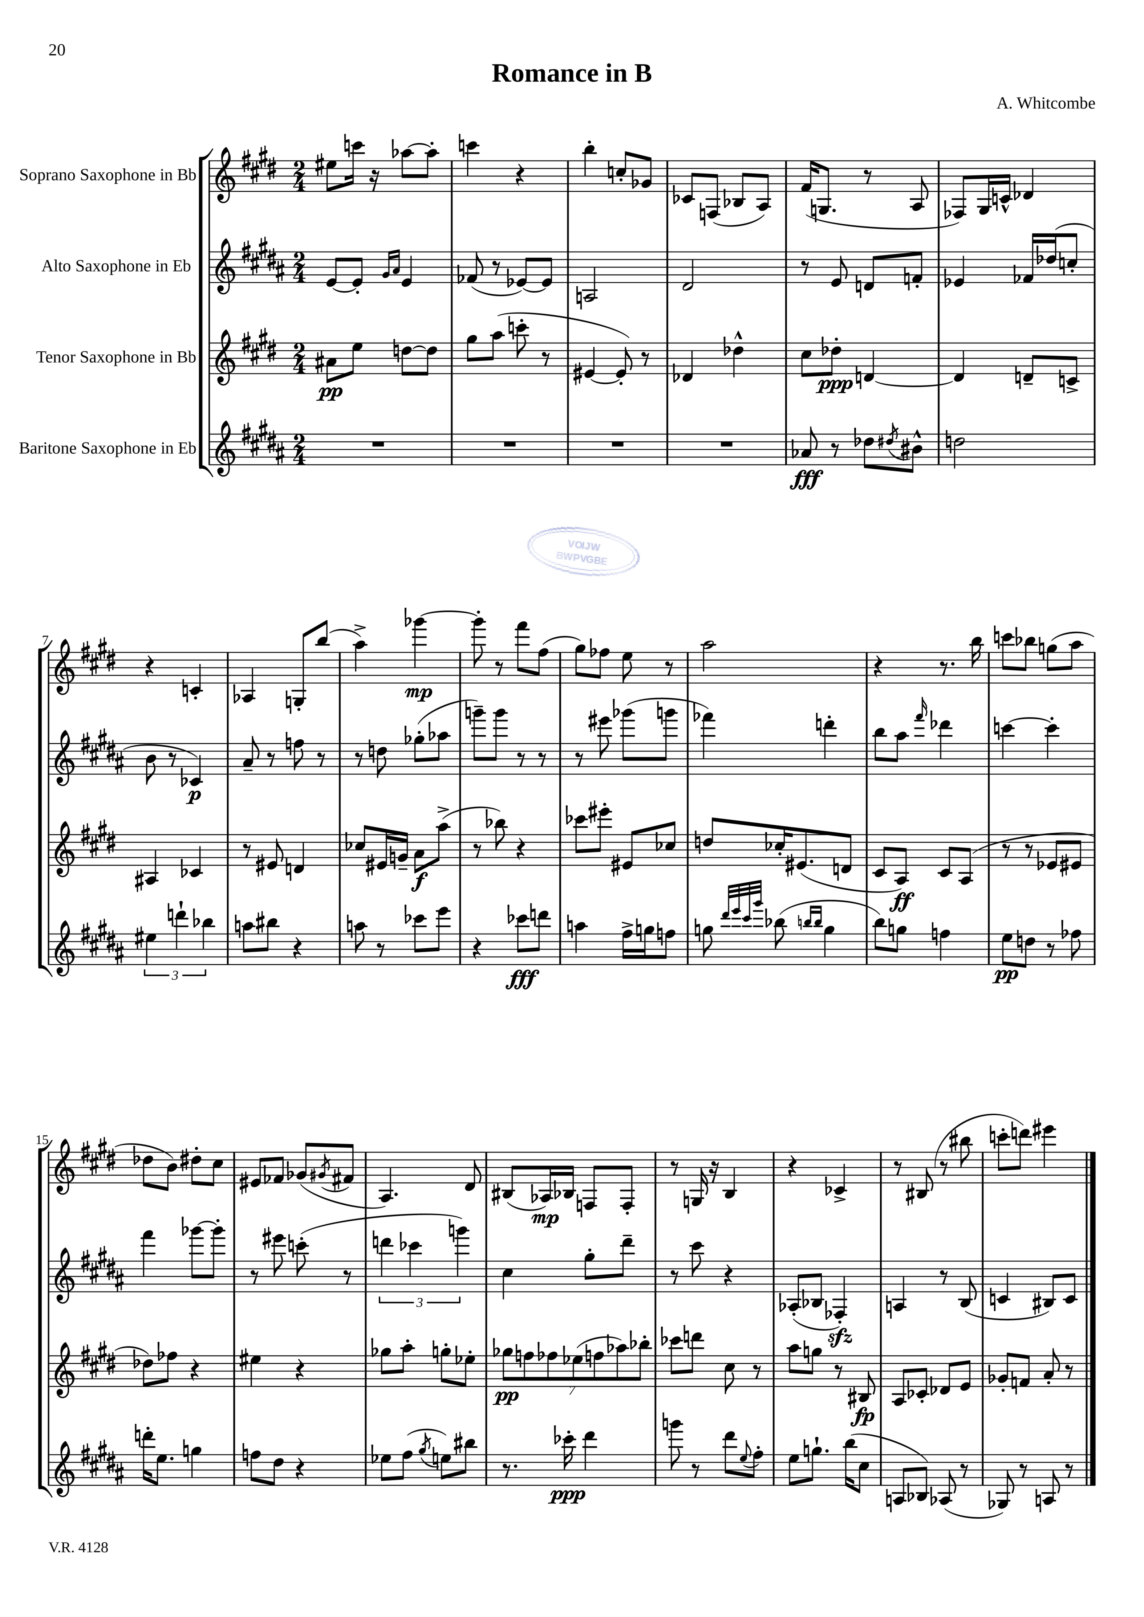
\header { title = "Romance in B" composer = "A. Whitcombe" }
<<
\new StaffGroup <<
\new Staff = "s0" \with { instrumentName = "Soprano Saxophone in Bb" } {
    \clef treble \key e \major \numericTimeSignature \time 2/4
    eis''8 c'''16 r16 aes''8~ aes''8-. |
    c'''4 r4 |
    b''4-. c''8-. ges'8 |
    ces'8 f8( bes8 a8) |
    fis'16( g8. r8 a8 |
    fes8) gis16 c'16-^ des'4 |
    r4 c'4-. |
    aes4 g8-. b''8( |
    a''4->) ges'''4~\mp |
    ges'''8-. r8 fis'''8 fis''8( |
    gis''8) fes''8 e''8 r8 |
    a''2 |
    r4 r8. b''16 |
    c'''8 bes''8 g''8( a''8 |
    des''8 b'8) dis''8-. cis''8 |
    eis'8 fes'8 ges'8( \acciaccatura { gis'8 } fis'8 |
    a4.) dis'8 |
    bis8( aes16\mp) bes16 f8 f8-. |
    r8 g16 r16 b4 |
    r4 ces'4-> |
    r8 bis8( r8 bis''8 |
    c'''8-. d'''8) eis'''4 \bar "|." |
}
\new Staff = "s1" \with { instrumentName = "Alto Saxophone in Eb" } {
    \clef treble \key b \major \numericTimeSignature \time 2/4
    e'8~ e'8-. \grace { gis'16 ais'16 } e'4 |
    fes'8( r8 ees'8~) ees'8 |
    a2 |
    dis'2 |
    r8 e'8 d'8 f'8-. |
    ees'4 fes'16 des''16( c''8-. |
    b'8 r8 ces'4\p) |
    ais'8-- r8 f''8 r8 |
    r8 d''8 ges''8-.( aes''8 |
    g'''8--) g'''8 r8 r8 |
    r8 eis'''8 ges'''8( g'''8 |
    fes'''4) d'''4-. |
    b''8 ais''8 \grace { fis'''16 } des'''4 |
    c'''4~ c'''4-. |
    fis'''4 ges'''8~ ges'''8-. |
    r8 eis'''8 c'''8-.( r8 |
    \tuplet 3/2 { d'''4 ces'''4 g'''4) } |
    cis''4 gis''8-. dis'''8-- |
    r8 cis'''8 r4 |
    aes8-.( bes8 fes4-.\sfz) |
    a4 r8 b8( |
    c'4 bis8) c'8 \bar "|." |
}
\new Staff = "s2" \with { instrumentName = "Tenor Saxophone in Bb" } {
    \clef treble \key e \major \numericTimeSignature \time 2/4
    ais'8\pp e''8 d''8~ d''8 |
    gis''8 a''8( c'''8-. r8 |
    eis'4~ eis'8-.) r8 |
    des'4 des''4-^ |
    cis''8 des''8-.\ppp d'4~ |
    d'4 d'8-- c'8-> |
    ais4 ces'4 |
    r8 eis'8 d'4 |
    ces''8 eis'16 g'16-- a'8\f a''8->( |
    r8 bes''8) r4 |
    ces'''8 eis'''8-. eis'8 ces''8 |
    d''8 ces''16-. eis'8.( d'8 |
    cis'8 a8\ff) cis'8 a8( |
    r8 r8 ees'8 eis'8 |
    des''8) fes''8 r4 |
    eis''4 r4 |
    ges''8 a''8-. g''8-. ees''8-. |
    \tuplet 7/4 { ges''8\pp f''8 fes''8 ees''8( f''8 aes''8) bes''8-. } |
    ces'''8 d'''8 cis''8 r8 |
    a''8 g''8 r8 bis8\fp |
    a8 ces'8-. des'8 e'8 |
    ges'8-. f'8 a'8-. r8 \bar "|." |
}
\new Staff = "s3" \with { instrumentName = "Baritone Saxophone in Eb" } {
    \clef treble \key b \major \numericTimeSignature \time 2/4
    R2 |
    R2 |
    R2 |
    R2 |
    aes'8\fff r8 des''8 \acciaccatura { dis''8 } bis'8-^ |
    d''2 |
    \tuplet 3/2 { eis''4 d'''4-! bes''4 } |
    a''8 bis''8 r4 |
    a''8 r8 ces'''8 e'''8 |
    r4 ces'''8\fff d'''8 |
    a''4 fis''16-> g''16 f''8 |
    g''8 \grace { dis'''32 e'''32 cis'''32 gis'''32 } bes''8( \grace { b''16 b''16 } g''4 |
    b''8) g''8 f''4 |
    e''8\pp d''8 r8 fes''8 |
    d'''16-. e''8. g''4 |
    f''8 dis''8 r4 |
    ees''8 fis''8( \acciaccatura { gis''8 } e''8) bis''8 |
    r8. ces'''16-.\ppp dis'''4 |
    g'''8 r8 dis'''8 \appoggiatura { e''8 } fis''8-. |
    e''8 g''8.-! b''16( cis''8 |
    a8 bes8) aes8( r8 |
    ges8) r8 a8 r8 \bar "|." |
}
>>
>>
